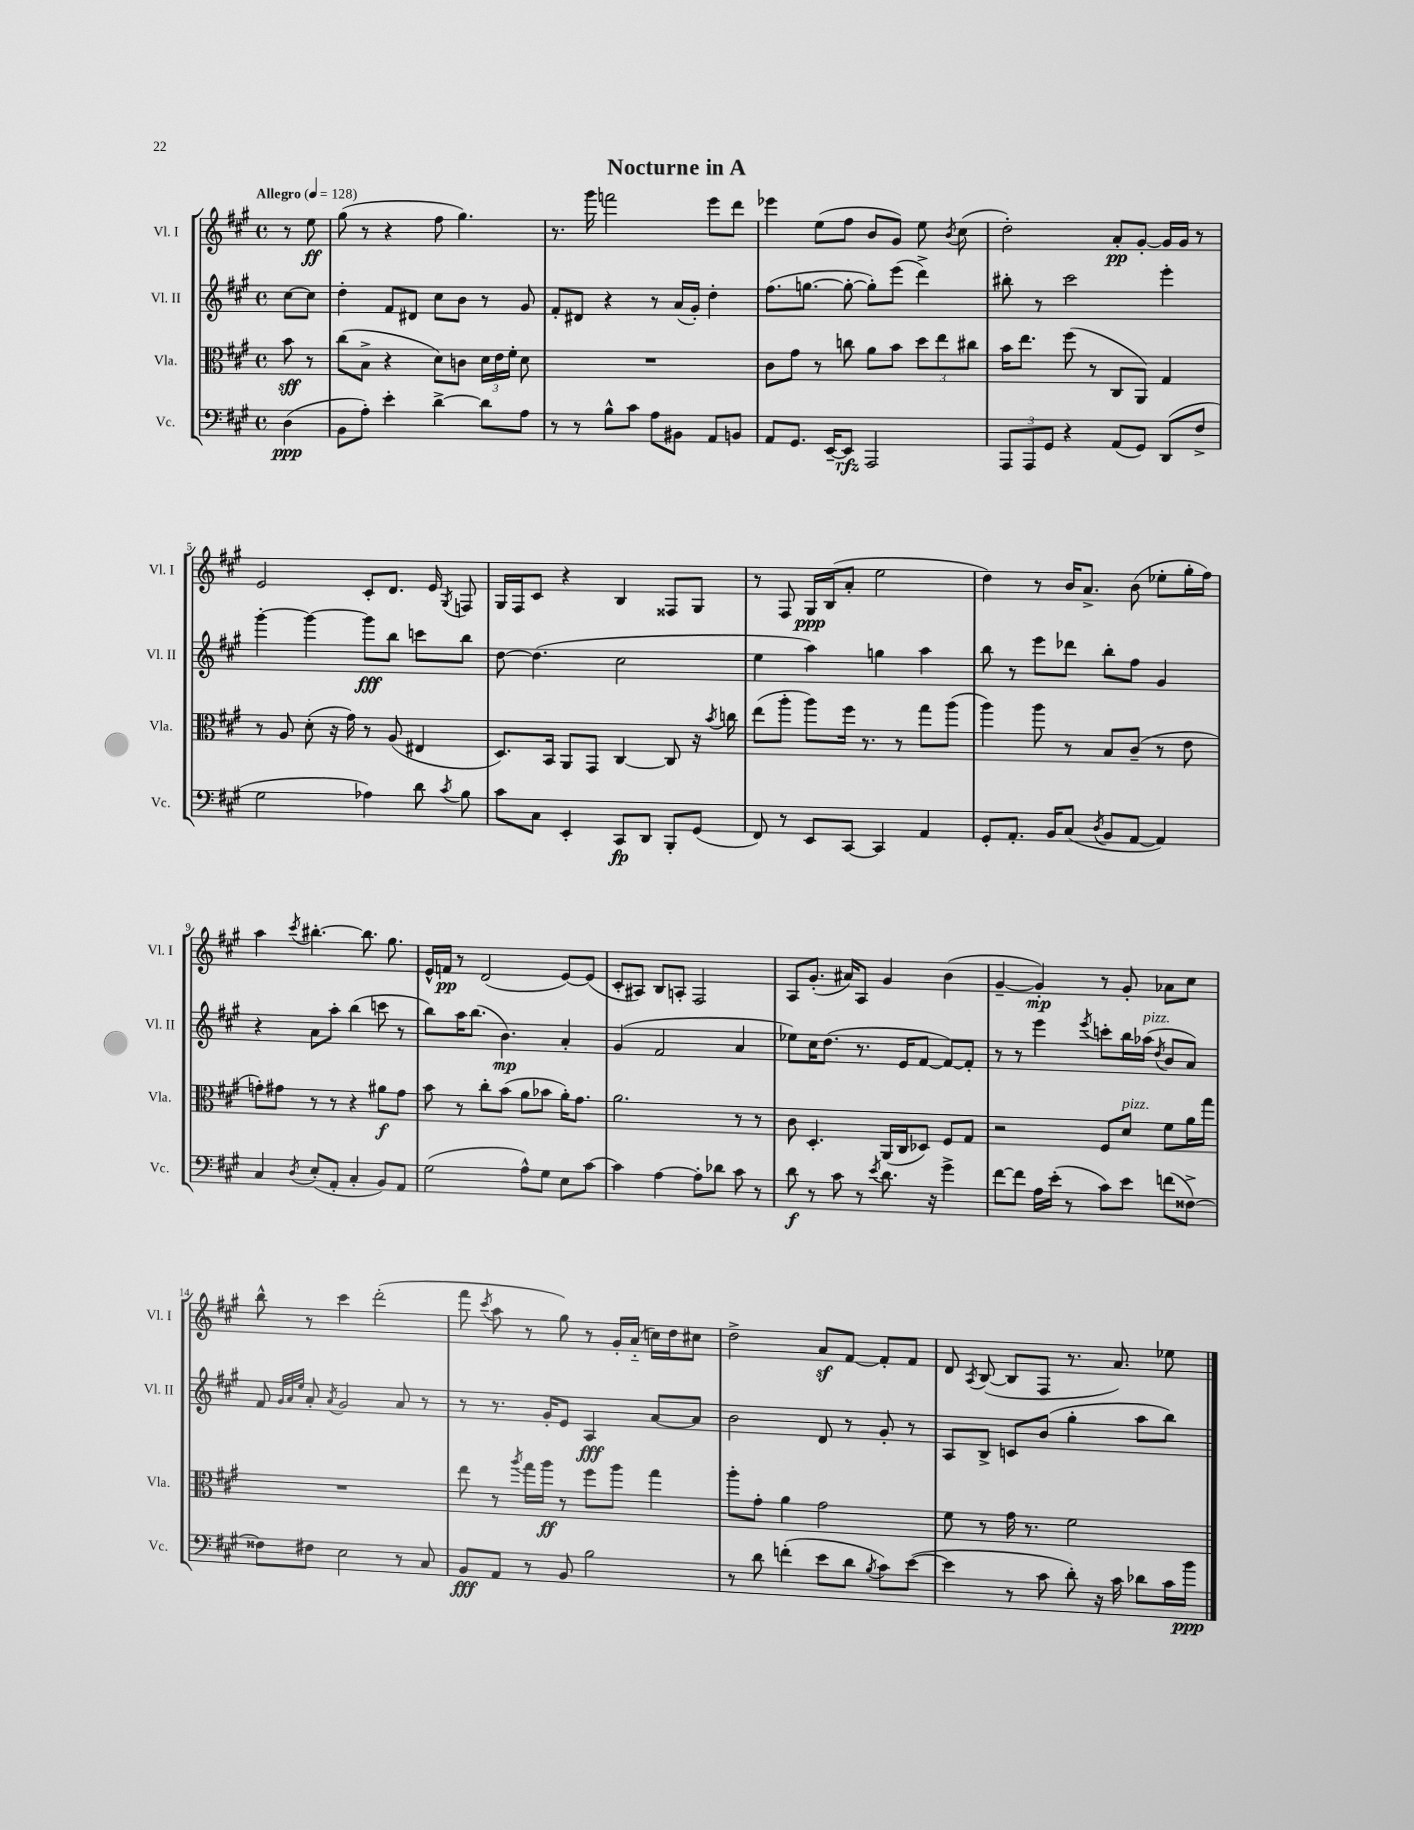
\header { title = "Nocturne in A" }
<<
\new StaffGroup <<
\new Staff = "s0" \with { instrumentName = "Vl. I" shortInstrumentName = "Vl. I" } {
    \clef treble \key a \major \defaultTimeSignature \time 4/4 \partial 4 \tempo "Allegro" 4 = 128
    \autoBeamOff r8 e''8\ff |
    gis''8( r8 r4 fis''8 gis''4.) |
    r8. gis'''16 f'''2 e'''8[ d'''8] |
    ees'''4 e''8[( fis''8] b'8[ gis'8]) e''8 \acciaccatura { b'8 } cis''8( |
    d''2-.) a'8[-.\pp gis'8]~-. gis'16[ gis'16] r8 |
    e'2 cis'8[-. d'8.] e'16 \acciaccatura { gis8 } f8 |
    gis16[ fis16 cis'8] r4 b4 fisis8[ gis8] |
    r8 fis8 gis16[\ppp b16( a'8]-. e''2 |
    d''4) r8 b'16[ a'8.]-> b'8( ees''8[-. gis''16-. fis''16]) |
    a''4 \acciaccatura { cis'''8 } bis''4.~-. bis''8. gis''8. |
    e'16[-^ f'16]\pp r8 d'2( e'8[~) e'8]( |
    cis'8[-. ais8]) b8[ a8]-. fis2 |
    a8[ gis'8.]-.( ais'16[) a8] gis'4 b'4( |
    gis'4~-- gis'4-.\mp) r8 gis'8-. aes'8[ cis''8] |
    b''8-^ r8 cis'''4 d'''2-.( |
    fis'''8 \acciaccatura { cis'''8 } a''8 r8 gis''8) r8 gis'16[-. a'16]-_( c''16[) d''16 cis''8] |
    d''2-> a'8[\sf fis'8]~ fis'8[-. fis'8] |
    d'8 \acciaccatura { a8 } b8~( b8[ fis8] r8. a'8.) ees''8 \bar "|." |
}
\new Staff = "s1" \with { instrumentName = "Vl. II" shortInstrumentName = "Vl. II" } {
    \clef treble \key a \major \defaultTimeSignature \time 4/4 \partial 4
    \autoBeamOff cis''8[~ cis''8] |
    d''4-. fis'8[ dis'8] cis''8[ b'8] r8 gis'8 |
    fis'8[-. dis'8] r4 r8 a'16[( gis'16]-.) d''4-. |
    fis''8.[( g''8.]~ g''8~-. g''8[-.) e'''8]( d'''4->) |
    bis''8-. r8 cis'''2 e'''4-. |
    gis'''4~-. gis'''4~ gis'''8[\fff b''8] c'''8[ b''8] |
    d''8~ d''4.( cis''2 |
    e''4 a''4) g''4 a''4 |
    b''8 r8 e'''8[ des'''8] b''8[-. fis''8] gis'4 |
    r4 a'8[ a''8]-. b''4( c'''8 r8 |
    b''8[) a''16 b''8.]( b'4.\mp) a'4-. |
    gis'4( fis'2 a'4 |
    ees''8[) cis''16 d''8.]( r8. e'16[ fis'8]~ fis'8[~) fis'8]-. |
    r8 r8 e'''4 \acciaccatura { e'''8 } c'''8[-. b''16 aes''16]^\markup { \italic "pizz." }( \acciaccatura { d''8 } b'8[ a'8]) |
    fis'8 \grace { gis'32[ a'32 e''32] } a'8-. \acciaccatura { a'8 } gis'2 a'8 r8 |
    r8 r8. gis'16[-. e'8] a4\fff a'8[~ a'8] |
    b'2 d'8 r8 gis'8-. r8 |
    a8[ b8]-> c'8[ b'8]( gis''4-. a''8[ b''8]) \bar "|." |
}
\new Staff = "s2" \with { instrumentName = "Vla." shortInstrumentName = "Vla." } {
    \clef alto \key a \major \defaultTimeSignature \time 4/4 \partial 4
    \autoBeamOff b'8\sff r8 |
    cis''8[( b8]-> r4 d'8[) c'8] \tuplet 3/2 { d'16[ e'16 fis'16]-. } d'8 |
    R1 |
    cis'8[ gis'8] r8 c''8 a'8[ b'8] \tuplet 3/2 { d''8[ e''8 cis''8] } |
    b'16[ e''8.] fis''8( r8 cis8[ a,8]) gis4 |
    r8 a8 d'8-.( r16 gis'16) r8 a8( eis4 |
    d8.[) b,16] a,8[ gis,8] cis4~ cis8 r16 \acciaccatura { b'8 } c''16 |
    e''8[( a''8]-. a''8[) fis''16] r8. r8 gis''8[ a''8]( |
    a''4) a''8 r8 b8[ cis'8]--( r8 e'8 |
    g'8[-.) gis'8] r8 r8 r4 ais'8[\f gis'8] |
    b'8 r8 cis''8[-. b'8]( a'8[ bes'8] a'16[-.) gis'8.] |
    a'2. r8 r8 |
    cis'8 d4.-. a,16[( cis16 des8]) fis8[ gis8] |
    r2 fis8[ d'8]^\markup { \italic "pizz." } fis'8[ a'16 gis''16] |
    R1 |
    e''8 r8 \acciaccatura { a''8 } gis''16[ a''16]\ff r8 fis''8[ a''8] gis''4 |
    a''8[-. gis'8]-. a'4 gis'2 |
    fis'8 r8 gis'16 r8. fis'2 \bar "|." |
}
\new Staff = "s3" \with { instrumentName = "Vc." shortInstrumentName = "Vc." } {
    \clef bass \key a \major \defaultTimeSignature \time 4/4 \partial 4
    \autoBeamOff d4\ppp( |
    b,8[ a8]-.) e'4-. d'4~-> d'8[ a8] |
    r8 r8 b8[-^ cis'8] a8[ bis,8] a,8[ b,8] |
    a,8[ gis,8.] e,16[~-- e,8]\rfz a,,2 |
    \tuplet 3/2 { a,,8[ a,,8 gis,8] } r4 a,8[( gis,8]) d,8[( fis8]-> |
    gis2 aes4) d'8 \acciaccatura { cis'8 } b8 |
    cis'8[ cis8] e,4-. cis,8[\fp d,8] b,,8[-. gis,8]( |
    fis,8) r8 e,8[ cis,8]~ cis,4 a,4 |
    gis,8[-. a,8.]-. b,16[ cis8]( \acciaccatura { d8 } b,8[ a,8]~ a,4) |
    cis4 \acciaccatura { d8 } e8[-.( a,8]-. cis4-. b,8[) a,8] |
    gis2( a8[-^) gis8] e8[ cis'8]~ |
    cis'4 a4~ a8[-. des'8] cis'8 r8 |
    d'8\f r8 cis'8 r8 \acciaccatura { e'8 } d'8. r16 gis'4-> |
    fis'8[~ fis'8] a16[ e'16]-.( r8 cis'8[) e'8] f'8[( fisis8]~->) |
    fisis8[ fis8] e2 r8 cis8 |
    b,8[\fff a,8] r8 b,8 b2 |
    r8 d'8 f'4-.( e'8[ d'8] \acciaccatura { b8 } cis'8[) e'8]~( |
    e'4 r8 cis'8 d'8-.) r16 cis'16 des'8[ cis'16 b'16]\ppp \bar "|." |
}
>>
>>
